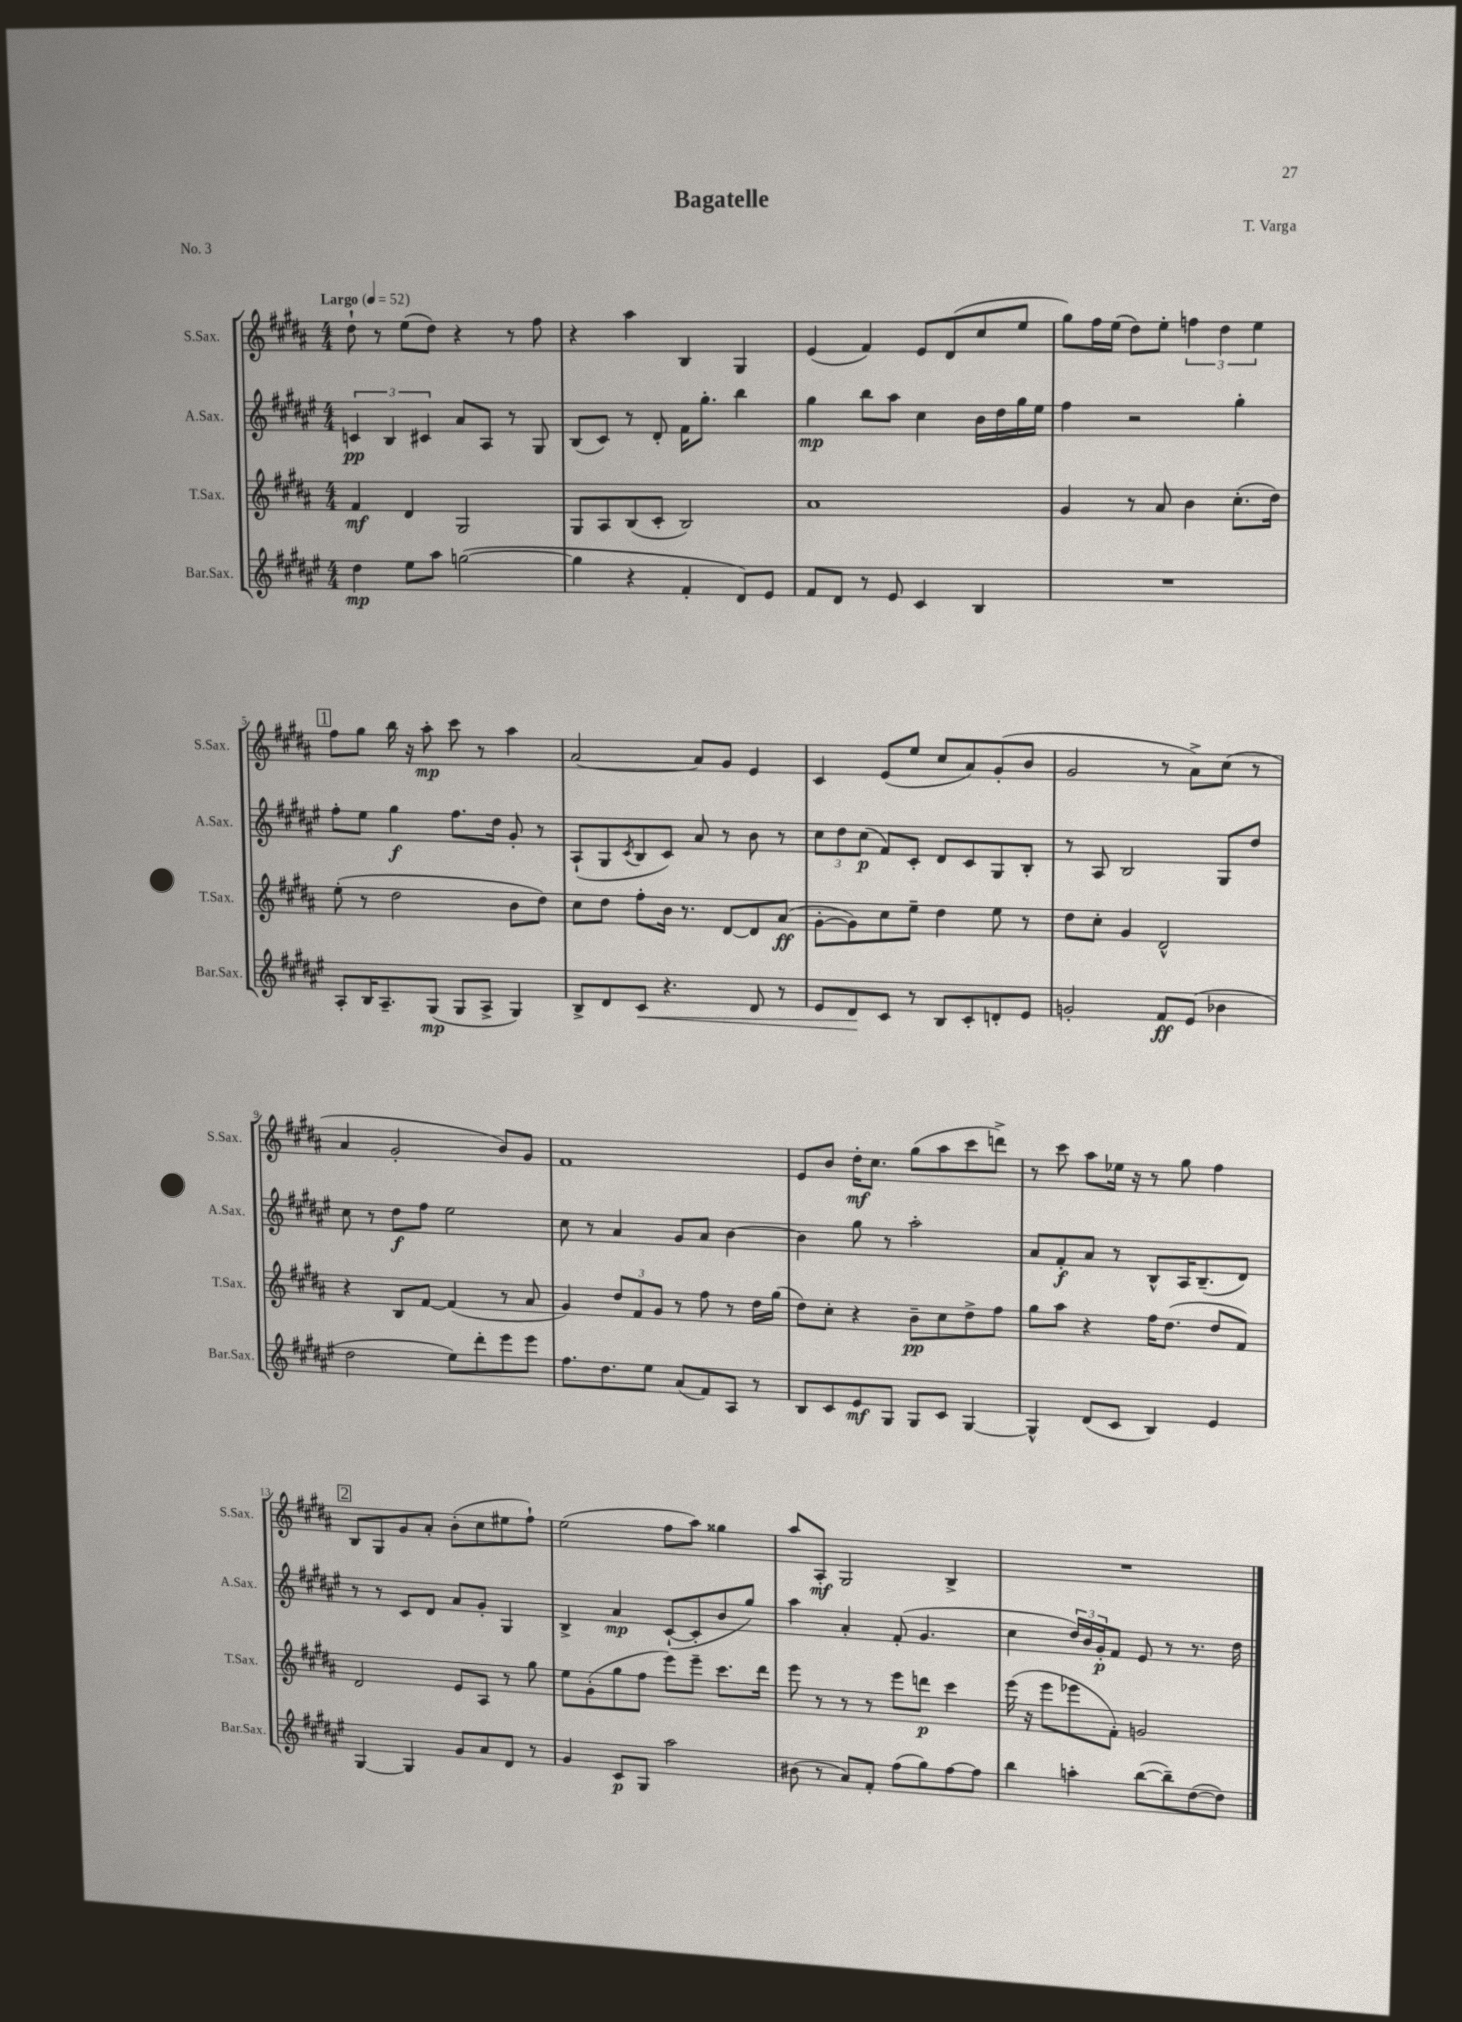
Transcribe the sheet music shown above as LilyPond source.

\header { title = "Bagatelle" composer = "T. Varga" piece = "No. 3" }
<<
\new StaffGroup <<
\new Staff = "s0" \with { instrumentName = "S.Sax." shortInstrumentName = "S.Sax." } {
    \clef treble \key b \major \numericTimeSignature \time 4/4 \tempo "Largo" 4 = 52
    dis''8-! r8 e''8( dis''8) r4 r8 fis''8 |
    r4 ais''4 b4 gis4 |
    e'4( fis'4) e'8 dis'8( cis''8 e''8 |
    gis''8) fis''16 e''16( dis''8) e''8-. \tuplet 3/2 { f''4 dis''4 e''4 } |
    \mark \markup { \box "1" } fis''8 gis''8 b''16 r16 ais''8-.\mp cis'''8 r8 ais''4 |
    ais'2~ ais'8 gis'8 e'4 |
    cis'4 e'8( e''8 cis''8 ais'8) gis'8-.( b'8 |
    gis'2 r8 ais'8->) cis''8( r8 |
    ais'4 gis'2-. b'8) gis'8 |
    fis'1 |
    e'8 b'8 dis''16-.\mf cis''8. gis''8( ais''8 cis'''8 d'''8->) |
    r8 cis'''8 ais''8 ees''16 r16 r8 gis''8 fis''4 |
    \mark \markup { \box "2" } b8 gis8 gis'8 ais'8-. b'8-.( cis''8 eis''8 fis''8-!) |
    e''2( fis''8 ais''8) gisis''4 |
    ais''8 ais8-.\mf gis2 b4-> |
    R1 \bar "|." |
}
\new Staff = "s1" \with { instrumentName = "A.Sax." shortInstrumentName = "A.Sax." } {
    \clef treble \key fis \major \numericTimeSignature \time 4/4
    \tuplet 3/2 { c'4\pp b4 cis'4 } ais'8 ais8 r8 gis8 |
    b8( cis'8) r8 dis'8-. fis'16 gis''8.-. b''4 |
    gis''4\mp b''8 ais''8 cis''4 b'16 dis''16 gis''16 eis''16 |
    fis''4 r2 gis''4-. |
    \mark \markup { \box "1" } fis''8-. eis''8 gis''4\f fis''8. dis''16 gis'8-. r8 |
    ais8-!( gis8 \acciaccatura { cis'8 } b8 cis'8) ais'8 r8 b'8 r8 |
    \tuplet 3/2 { cis''8 dis''8 cis''8\p( } fis'8) cis'8-. dis'8 cis'8 gis8 b8-. |
    r8 ais8 b2 gis8 dis''8 |
    cis''8 r8 dis''8\f fis''8 eis''2 |
    cis''8 r8 ais'4 gis'8 ais'8 b'4~ |
    b'4 gis''8 r8 ais''2-. |
    ais'8 fis'8-.\f ais'8 r8 b8-^ ais16 b8.--( dis'8) |
    \mark \markup { \box "2" } r8 r8 cis'8 dis'8 ais'8 gis'8-. gis4 |
    b4-> ais'4\mp cis'8~-!( cis'8-. b'8 gis''8) |
    ais''4 ais'4-. fis'8-.( gis'4. |
    cis''4 \tuplet 3/2 { dis''16) b'16 gis'16-.\p } fis'8 eis'8 r8 r8. dis''16 \bar "|." |
}
\new Staff = "s2" \with { instrumentName = "T.Sax." shortInstrumentName = "T.Sax." } {
    \clef treble \key b \major \numericTimeSignature \time 4/4
    fis'4\mf dis'4 gis2 |
    gis8 ais8 b8( cis'8-. b2) |
    ais'1 |
    gis'4 r8 ais'8 b'4 cis''8.-.( dis''16) |
    \mark \markup { \box "1" } e''8-.( r8 dis''2 b'8 dis''8) |
    cis''8 dis''8 fis''8-. b'16 r8. dis'8~ dis'8 ais'8\ff( |
    gis'8~-. gis'8) cis''8 e''8-- dis''4 e''8 r8 |
    dis''8 cis''8-. gis'4 dis'2-^ |
    r4 b8 fis'8~ fis'4( r8 ais'8 |
    gis'4) \tuplet 3/2 { dis''8 fis'8 gis'8 } r8 fis''8 r8 dis''16 gis''16( |
    dis''8) cis''8-. r4 b'8--\pp cis''8 dis''8-> fis''8 |
    gis''8 ais''8 r4 fis''16 dis''8.( dis''8 fis'8) |
    \mark \markup { \box "2" } dis'2 e'8 ais8 r8 gis''8 |
    e''8 gis'8-.( gis''8 fis''8 e'''8) e'''8-- cis'''8. dis'''16 |
    e'''8 r8 r8 r8 e'''8 d'''8\p cis'''4 |
    e'''16( r16 e'''8 ees'''8 fis'8-.) g'2 \bar "|." |
}
\new Staff = "s3" \with { instrumentName = "Bar.Sax." shortInstrumentName = "Bar.Sax." } {
    \clef treble \key fis \major \numericTimeSignature \time 4/4
    dis''4\mp eis''8 ais''8 g''2~( |
    g''4 r4 fis'4-. dis'8) eis'8 |
    fis'8 dis'8 r8 eis'8 cis'4 b4 |
    R1 |
    \mark \markup { \box "1" } ais8-. b16 ais8.-- gis8\mp( gis8 ais8-> gis4) |
    b8-> dis'8 cis'8\< r4. dis'8 r8 |
    eis'8 dis'8\! cis'8 r8 b8 cis'8-. d'8-. eis'8 |
    g'2-. fis'8\ff eis'8( bes'4 |
    dis''2 eis''8) dis'''8-. eis'''8 eis'''8 |
    fis''8. dis''8. eis''8 ais'8( fis'8) ais8 r8 |
    b8 cis'8 eis'8\mf gis8 gis8 cis'8 gis4~ |
    gis4-^ dis'8( cis'8 b4) eis'4 |
    \mark \markup { \box "2" } gis4~ gis4 gis'8 ais'8 dis'8 r8 |
    gis'4 cis'8\p gis8 ais''2 |
    bis'8( r8 ais'8) fis'8-. fis''8( gis''8) fis''8~ fis''8 |
    b''4 a''4-. b''8~( b''8--) dis''8~( dis''8) \bar "|." |
}
>>
>>
